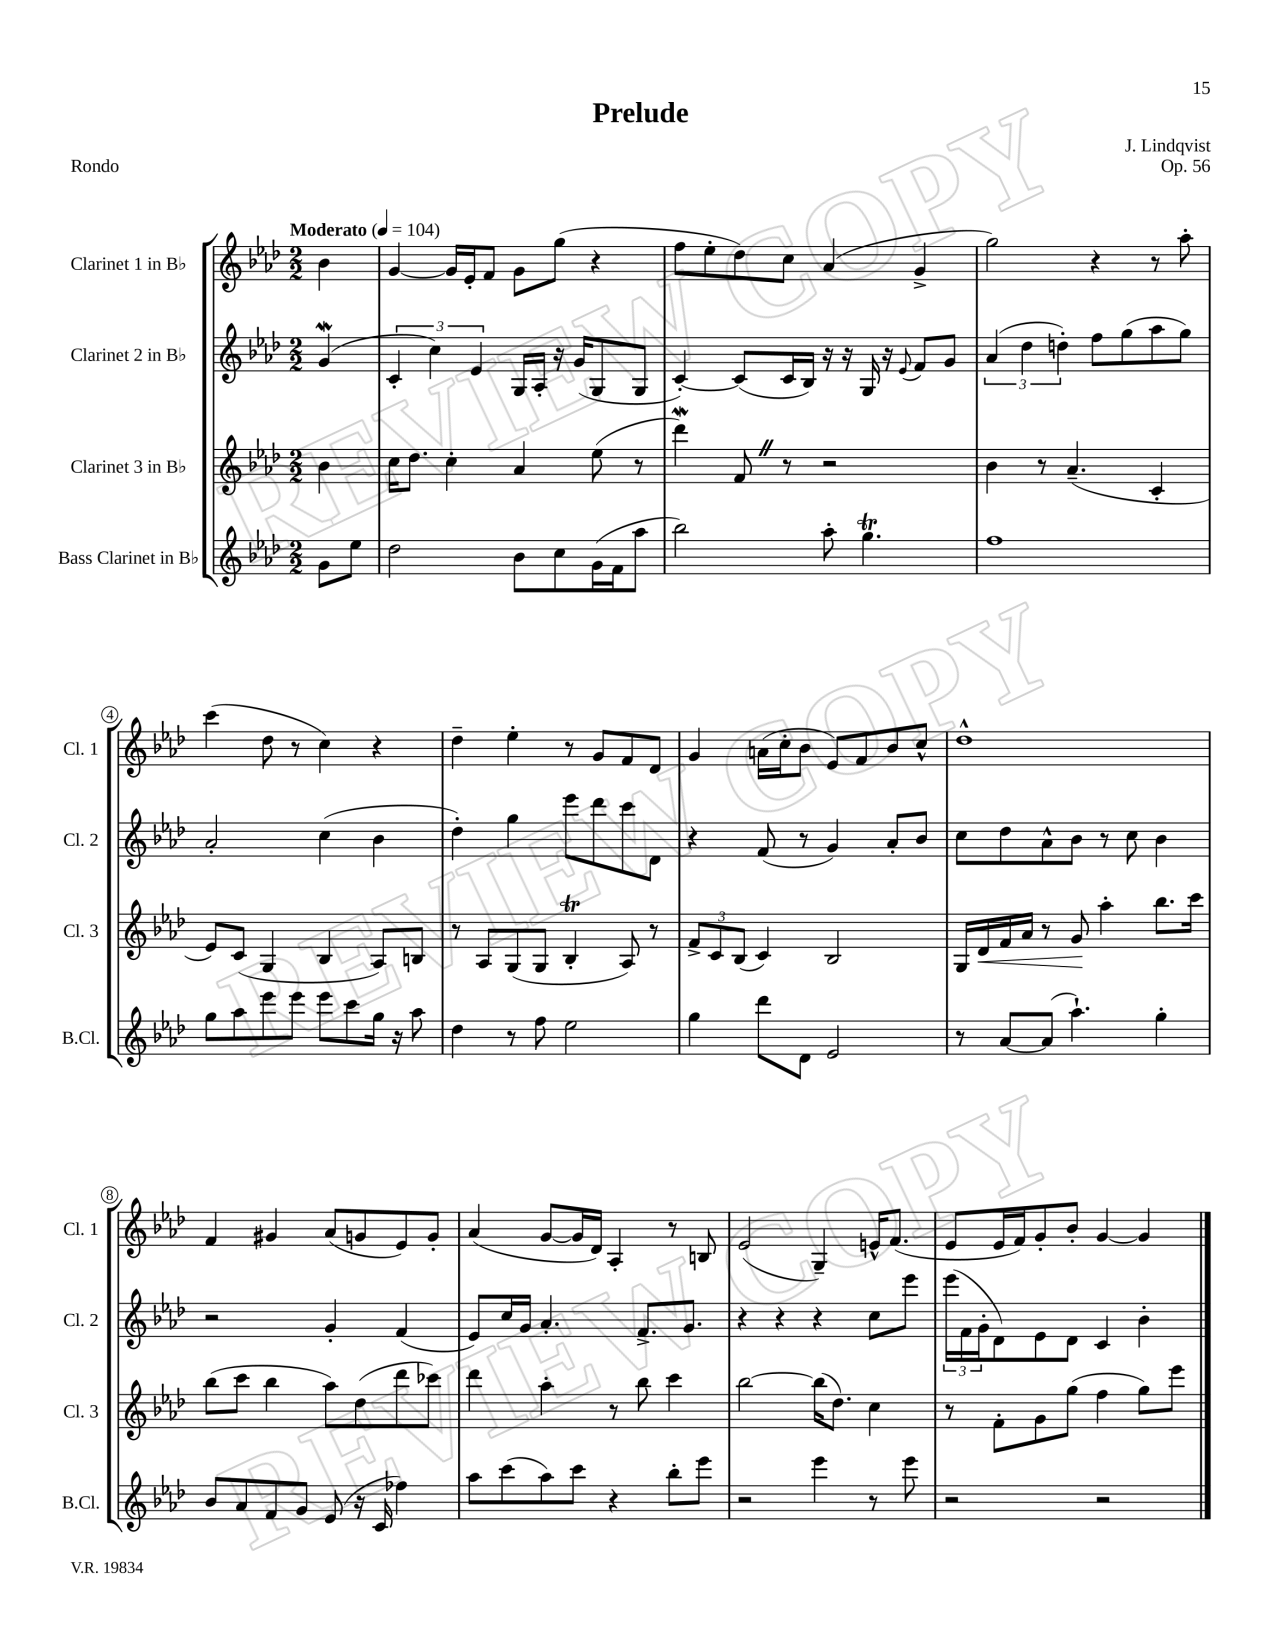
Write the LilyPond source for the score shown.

\header { title = "Prelude" composer = "J. Lindqvist" opus = "Op. 56" piece = "Rondo" }
<<
\new StaffGroup <<
\new Staff = "s0" \with { instrumentName = "Clarinet 1 in Bb" shortInstrumentName = "Cl. 1" } {
    \clef treble \key aes \major \numericTimeSignature \time 2/2 \partial 4 \tempo "Moderato" 4 = 104
    bes'4 |
    g'4~ g'16 ees'16-. f'8 g'8 g''8( r4 |
    f''8 ees''8-. des''8) c''8 aes'4( g'4-> |
    g''2) r4 r8 aes''8-. |
    c'''4( des''8 r8 c''4) r4 |
    des''4-- ees''4-. r8 g'8 f'8 des'8 |
    g'4 a'16( c''16-. bes'8 ees'8) f'8 bes'8 c''8-^ |
    des''1-^ |
    f'4 gis'4 aes'8( g'8 ees'8) g'8-. |
    aes'4( g'8~ g'16 des'16) aes4-. r8 b8 |
    ees'2( g4--) e'16-^ f'8.( |
    ees'8 ees'16 f'16) g'8-. bes'8-. g'4~ g'4 \bar "|." |
}
\new Staff = "s1" \with { instrumentName = "Clarinet 2 in Bb" shortInstrumentName = "Cl. 2" } {
    \clef treble \key aes \major \numericTimeSignature \time 2/2 \partial 4
    g'4\mordent( |
    \tuplet 3/2 { c'4-. c''4) ees'4 } g16 aes16-. r16 g'16( g8 g8 |
    c'4~-.) c'8( c'16 bes16) r16 r16 g16 r16 \appoggiatura { ees'8 } f'8 g'8 |
    \tuplet 3/2 { aes'4( des''4 d''4-.) } f''8 g''8( aes''8 g''8) |
    aes'2-. c''4( bes'4 |
    des''4-.) g''4 ees'''8 des'''8 c'''8 des'8 |
    r4 f'8( r8 g'4) aes'8-. bes'8 |
    c''8 des''8 aes'8-^ bes'8 r8 c''8 bes'4 |
    r2 g'4-. f'4( |
    ees'8) c''16 g'16 aes'4.-. f'8.-> g'8. |
    r4 r4 r4 c''8 ees'''8 |
    \tuplet 3/2 { ees'''16( f'16 g'16-. } des'8) ees'8 des'8 c'4 bes'4-. \bar "|." |
}
\new Staff = "s2" \with { instrumentName = "Clarinet 3 in Bb" shortInstrumentName = "Cl. 3" } {
    \clef treble \key aes \major \numericTimeSignature \time 2/2 \partial 4
    bes'4 |
    c''16 des''8. c''4-. aes'4 ees''8( r8 |
    des'''4\mordent) f'8 \once \override BreathingSign.text = \markup { \musicglyph "scripts.caesura.straight" } \breathe r8 r2 |
    bes'4 r8 aes'4.--( c'4-. |
    ees'8) c'8( g4 bes4 aes8) b8 |
    r8 aes8 g8( g8 bes4-.\trill aes8) r8 |
    \tuplet 3/2 { f'8-> c'8 bes8( } c'4) bes2 |
    g16 des'16\< f'16 aes'16 r8 g'8\! aes''4-. bes''8. c'''16 |
    bes''8( c'''8 bes''4 aes''8) des''8( des'''8 ces'''8) |
    des'''4 aes''4-. r8 bes''8 c'''4 |
    bes''2~ bes''16( des''8.) c''4 |
    r8 f'8-. g'8 g''8( f''4 g''8) ees'''8 \bar "|." |
}
\new Staff = "s3" \with { instrumentName = "Bass Clarinet in Bb" shortInstrumentName = "B.Cl." } {
    \clef treble \key aes \major \numericTimeSignature \time 2/2 \partial 4
    g'8 ees''8 |
    des''2 bes'8 c''8 g'16( f'16 aes''8 |
    bes''2) aes''8-. g''4.\trill |
    f''1 |
    g''8 aes''8 ees'''8 ees'''8 ees'''8 c'''8 g''16 r16 aes''8 |
    des''4 r8 f''8 ees''2 |
    g''4 des'''8 des'8 ees'2 |
    r8 aes'8~ aes'8( aes''4.-!) g''4-. |
    bes'8 aes'8 f'8 g'8 ees'8( r16 c'16 fes''4) |
    aes''8 c'''8( aes''8) c'''8 r4 bes''8-. ees'''8 |
    r2 ees'''4 r8 ees'''8 |
    r2 r2 \bar "|." |
}
>>
>>
\layout { \context { \Score \override BarNumber.stencil = #(make-stencil-circler 0.1 0.3 ly:text-interface::print) } }
